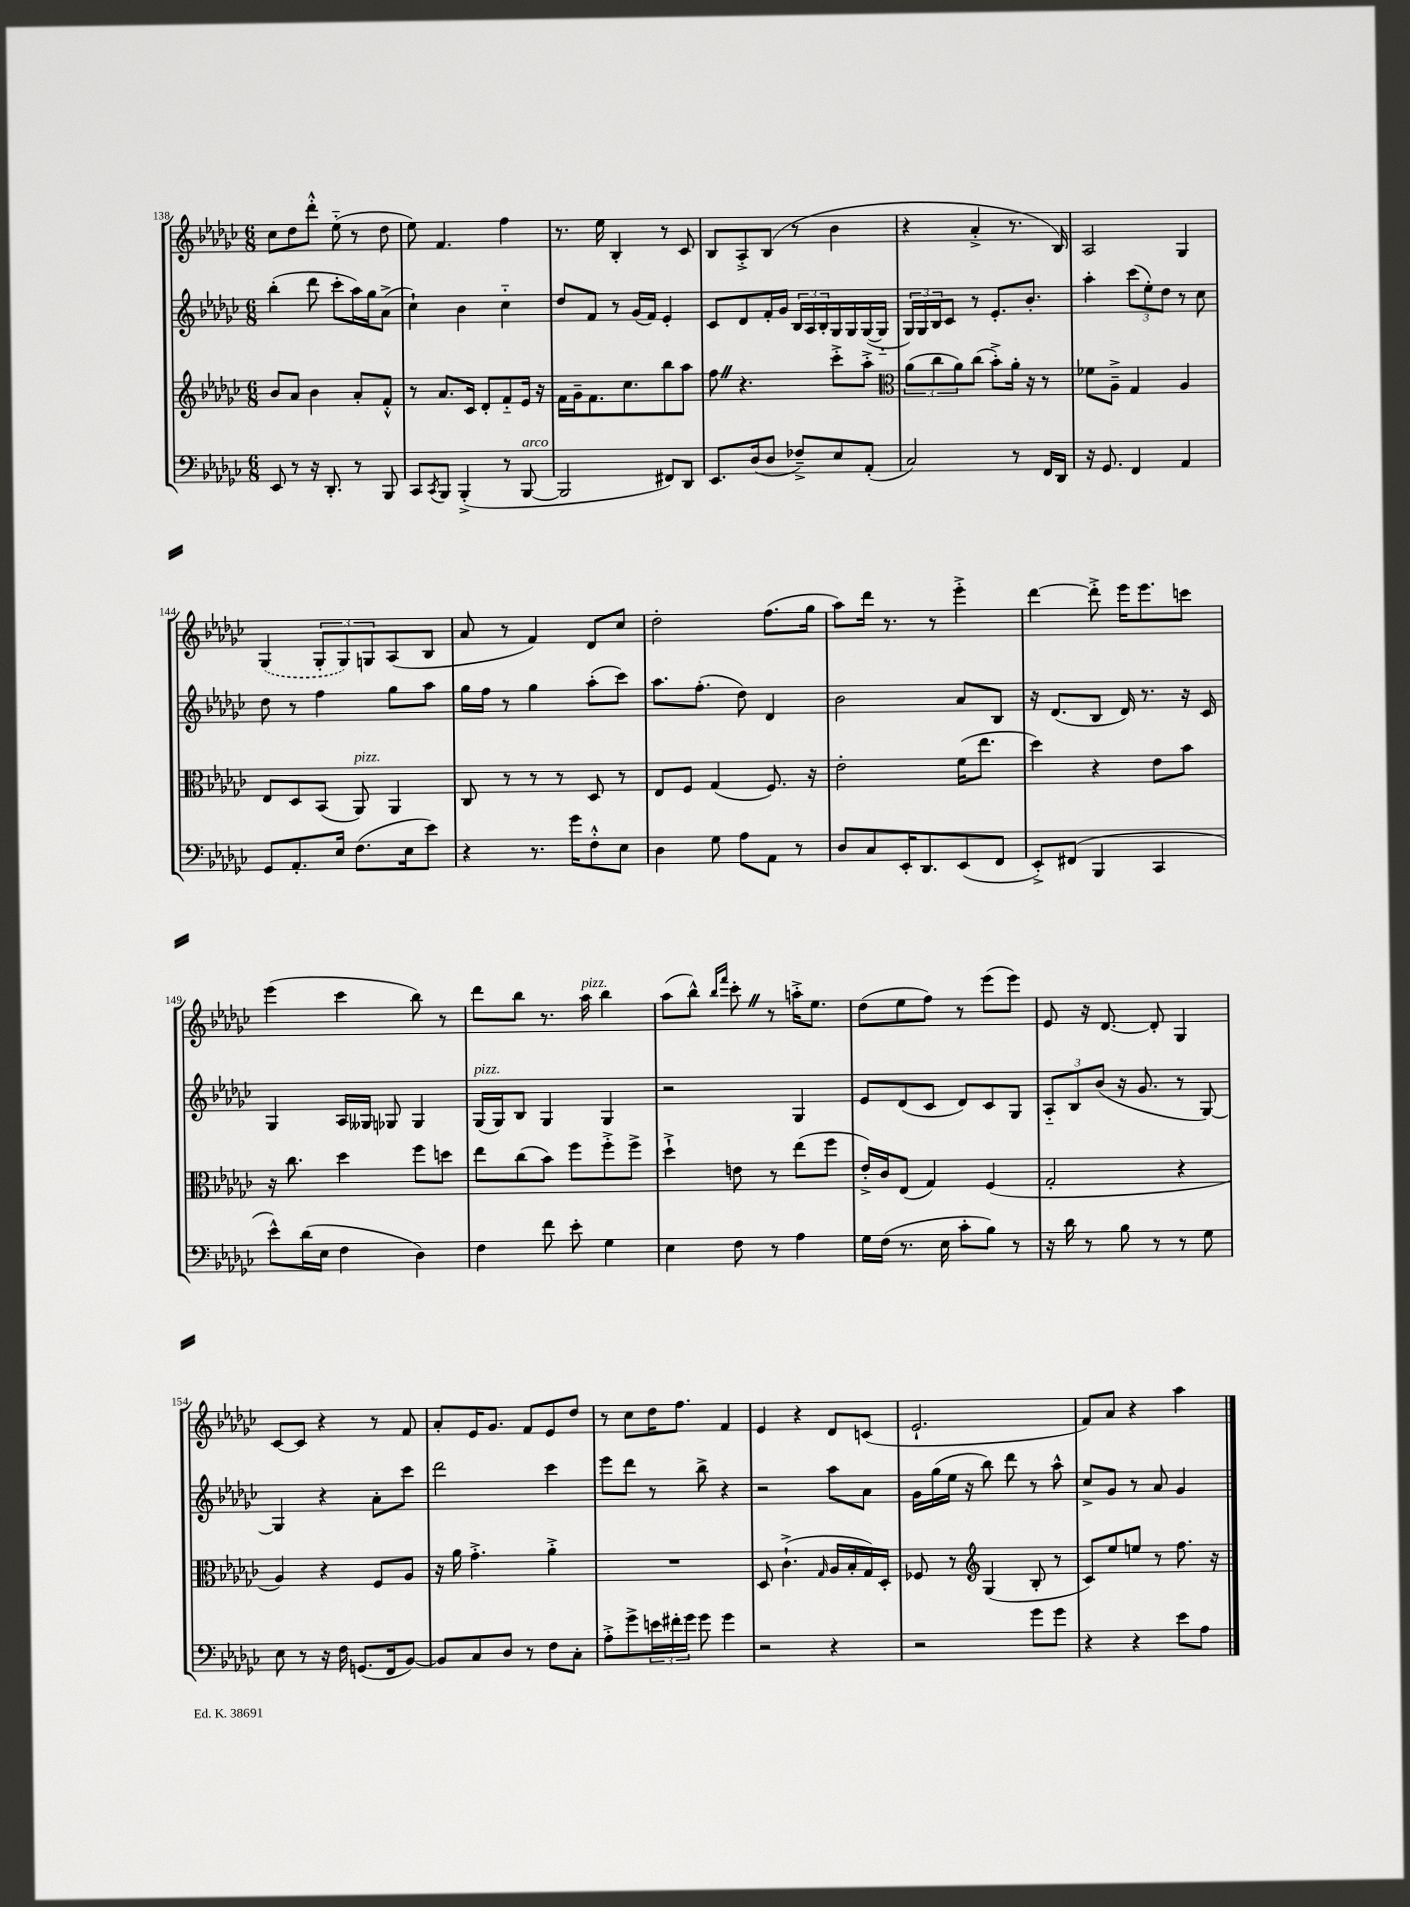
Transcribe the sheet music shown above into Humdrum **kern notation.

**kern	**kern	**kern	**kern
*part4	*part3	*part2	*part1
*staff4	*staff3	*staff2	*staff1
*clefF4	*clefG2	*clefG2	*clefG2
*k[b-e-a-d-g-c-]	*k[b-e-a-d-g-c-]	*k[b-e-a-d-g-c-]	*k[b-e-a-d-g-c-]
*M6/8	*M6/8	*M6/8	*M6/8
=138	=138	=138	=138
8EE-/	8b-/L	(4bb-'\	8cc-\L
8r	8a-/J	.	8dd-\
16r	4b-\	8ddd-\	8ddd-'^^\J
8.DD-'/	.	.	.
.	.	8ccc-'\L	(8ee-\
8r	8a-'/L	16aa-\L)	8r
.	.	16gg-\J	.
8BBB-/	8f'^^/J	(8a-^\J	8dd-\
=139	=139	=139	=139
8CC-/L	8r	4cc-`\)	8ee-\)
8qCC-/	.	.	.
8BBB-/J	8.a-/L	.	4.f/
(4BBB-'^/	.	4b-\	.
.	16c-/Jk	.	.
.	8d-'/L	.	.
8r	8f/	4cc-\	4ff\
!LO:TX:a:i:t=arco	!	!	!
[8BBB-/	16e-/Jk	.	.
.	16r	.	.
=140	=140	=140	=140
2BBB-/]	16f\LL	8dd-/L	8.r
.	16g-~\J	.	.
.	8.f\	8f/J	.
.	.	.	16ee-\
.	.	8r	4B-'/
.	8.cc-\	.	.
.	.	(16g-/LL	.
.	.	16f/JJ)	.
8FF#X/L)	8bb-\	4e-'/	8r
8DD-/J	8aa-\J	.	8c-/
=141	=141	=141	=141
8.EE-/L	8ffZ\	8c-/L	8B-/L
.	4.r	8d-/	8A-'^/
(16D-/k	.	.	.
8D-/J	.	16f'/L	(8B-/J
.	.	16g-/JJ	.
8F-X~^/L)	.	24B-/LL	8r
.	.	24A-/	.
.	.	24B-'/	.
8E-/	8ccc-'^\L	16G-/	4b-\
.	.	16G-/	.
(8AA-'/J	8aa-'^\J	([16G-/	.
.	.	16G-/JJ]	.
=142	=142	=142	=142
*	*clefC3	*	*
2C-/)	(12a-\L	24G-/LL)	4r
.	.	24G-/	.
.	12cc-\	24B-/J	.
.	.	8c-/J	.
.	12a-\)	.	.
.	(8cc-\J	8r	4a-'^/
.	8b-'^\L)	8.e-'/L	.
8r	16a-'\Jk	.	8.r
.	16r	8.b-'/J	.
16FF/LL	8r	.	.
16DD-/JJ	.	.	16B-/)
=143	=143	=143	=143
16r	8f-X\L	4aa-'\	2A-/
8.GG-/	.	.	.
.	8A-~^\J	.	.
4FF/	4G-/	(12ccc-\L	.
.	.	12ee-'\)	.
.	.	12dd-\J	.
4AA-/	4A-/	8r	4G-/
.	.	8cc-\	.
!!LO:LB:g=z
=144	=144	=144	=144
8GG-/L	8E-/L	8dd-\	(4G-/
8.AA-'/	8D-/	8r	.
.	(8BB-/J	4ff\	12G-'/L
16E-/Jk	.	.	.
.	.	.	12G-/)
!	!LO:TX:a:i:t=pizz.	!	!
(8.F\L	8AA-/)	.	.
.	.	.	12Gn/
.	4AA-/	8gg-\L	(8A-/
16E-\k	.	.	.
8e-\J)	.	8aa-\J	8B-/J
=145	=145	=145	=145
4r	8C-/	16gg-\LL	8a-/
.	.	16ff\JJ	.
.	8r	8r	8r
8.r	8r	4gg-\	4f/)
.	8r	.	.
16g-\KL	.	.	.
8F'^^\	8D-/	(8aa-'\L	8d-/L
8E-\J	8r	8ccc-\J)	8cc-/J
=146	=146	=146	=146
4D-\	8E-/L	8.aa-\L	2dd-'\
.	8F/J	.	.
.	.	(8.ff'\J	.
8G-\	(4G-/	.	.
8A-\L	.	8dd-\)	.
8AA-\J	8.F/)	4d-/	(8.ff\L
8r	.	.	.
.	16r	.	16gg-\Jk
=147	=147	=147	=147
8D-/L	2e-'\	2b-\	8aa-\L)
8C-/	.	.	16ddd-\Jk
.	.	.	8.r
16EE-'/K	.	.	.
8.DD-/	.	.	.
.	.	.	8r
(8EE-/	(16f\KL	8a-/L	4eee-'^\
.	8.ee-\J	.	.
8FF/J	.	8B-/J	.
=148	=148	=148	=148
8EE-'^/L)	4dd-\)	16r	[4ddd-\
.	.	(8.d-/L	.
(8FF#X/J	.	.	.
4BBB-/	4r	8B-/J	8ddd-'^\]
.	.	16d-/)	16eee-\KL
.	.	8.r	8.eee-\
4CC-/	8e-\L	.	.
.	8b-\J	16r	8cccn\J
.	.	16c-/	.
!!LO:LB:g=z
=149	=149	=149	=149
8e-^^\L)	16r	4G-/	(4eee-\
.	8.cc-\	.	.
(16d-\L	.	.	.
16E-\JJ	.	.	.
4F\	4dd-\	16A-/LL	4ccc-\
.	.	16G--X/JJ	.
.	.	8G-X/	.
4D-\)	8ff\L	4G-/	8bb-\)
.	8ddn\J	.	8r
=150	=150	=150	=150
!	!	!LO:TX:a:i:t=pizz.	!
4F\	8ee-\L	(16G-/LL	8ddd-\L
.	.	16G-/J)	.
.	(8cc-\	8B-/J	8bb-\J
8f\	8b-\J)	4G-/	8.r
8e-'\	8ff\L	.	.
!	!	!	!LO:TX:a:i:t=pizz.
.	.	.	16aa-\
4G-\	8ff'^\	4G-/	4bb-\
.	8ff^\J	.	.
=151	=151	=151	=151
4E-\	4dd-`^\	2r	(8aa-\L
.	.	.	8bb-^^\J)
.	.	.	16qqbb-/LL
.	.	.	16qqfff/JJ
8F\	8en\	.	8ccc-'Z\
8r	8r	.	8r
4A-\	(8ee-\L	4G-/	16aan'^\KL
.	.	.	8.ee-\J
.	8ff\J	.	.
=152	=152	=152	=152
16G-\LL	16e-'^/LL)	8e-/L	(8dd-\L
(16F\JJ	16c-/J	.	.
8.r	(8E-/J	(8d-/	8ee-\
.	4G-/)	8c-/J	8ff\J)
16E-\	.	.	.
8c-'\L	.	8d-/L)	8r
8B-\J)	(4F/	8c-/	(8eee-\L
8r	.	8G-/J	8eee-\J)
=153	=153	=153	=153
16r	2G-'/	12A-/L	8e-/
16d-\	.	.	.
.	.	12B-/	.
8r	.	.	16r
.	.	(12b-/J	.
.	.	.	[8.d-/
8B-\	.	16r	.
.	.	8.g-/	.
8r	.	.	8d-'/]
8r	4r	8r	4G-/
8G-\	.	[8G-/)	.
!!LO:LB:g=z
=154	=154	=154	=154
8E-\	4A-/)	4G-/]	[8c-/L
8r	.	.	8c-/J]
16r	4r	4r	4r
16F\	.	.	.
(8.GGn/L	.	.	.
.	8F/L	8a-'\L	8r
16FF/k	.	.	.
[8BB-/J)	8A-/J	8ccc-\J	8f/
=155	=155	=155	=155
8BB-/L]	16r	2ddd-\	8a-'/L
.	16a-\	.	.
8C-/	4.g-'^\	.	16e-/K
.	.	.	8.g-/J
8D-/J	.	.	.
8r	.	.	8f/L
8F\L	4a-'^\	4ccc-\	8e-/
8C-'\J	.	.	8dd-/J
=156	=156	=156	=156
8A-'^\L	2.r	8eee-\L	8r
8g-^\	.	8ddd-\J	8cc-\L
24en\L	.	8r	16dd-\K
24f#X'\	.	.	.
.	.	.	8.ff\J
24g-\JJ	.	.	.
8g-\	.	8bb-^\	.
4g-\	.	4r	4f/
=157	=157	=157	=157
2r	8D-/	2r	4e-/
.	(4.c-`^\	.	.
.	.	.	4r
.	16qqG-/	.	.
4r	16A-/LL	8aa-\L	8d-/L
.	16B-'/	.	.
.	16G-/)	8a-\J	(8cn/J
.	16D-'/JJ	.	.
=158	=158	=158	=158
2r	8F-X/	16g-\LL	2.e-`/
.	.	(16gg-\	.
.	8r	16ee-\JJ	.
.	.	16r	.
*	*clefG2	*	*
.	(4G-/	8bb-\)	.
.	.	8ddd-\	.
8g-\L	8B-'/	8r	.
8g-\J	8r	8aa-^^\	.
=159	=159	=159	=159
4r	8c-/L)	8cc-^/L	8f/L)
.	8ee-/	8g-/J	8a-/J
4r	8een/J	8r	4r
.	8r	8a-/	.
8e-\L	8.ff\	4g-/	4aa-\
8A-\J	.	.	.
.	16r	.	.
==	==	==	==
*-	*-	*-	*-
